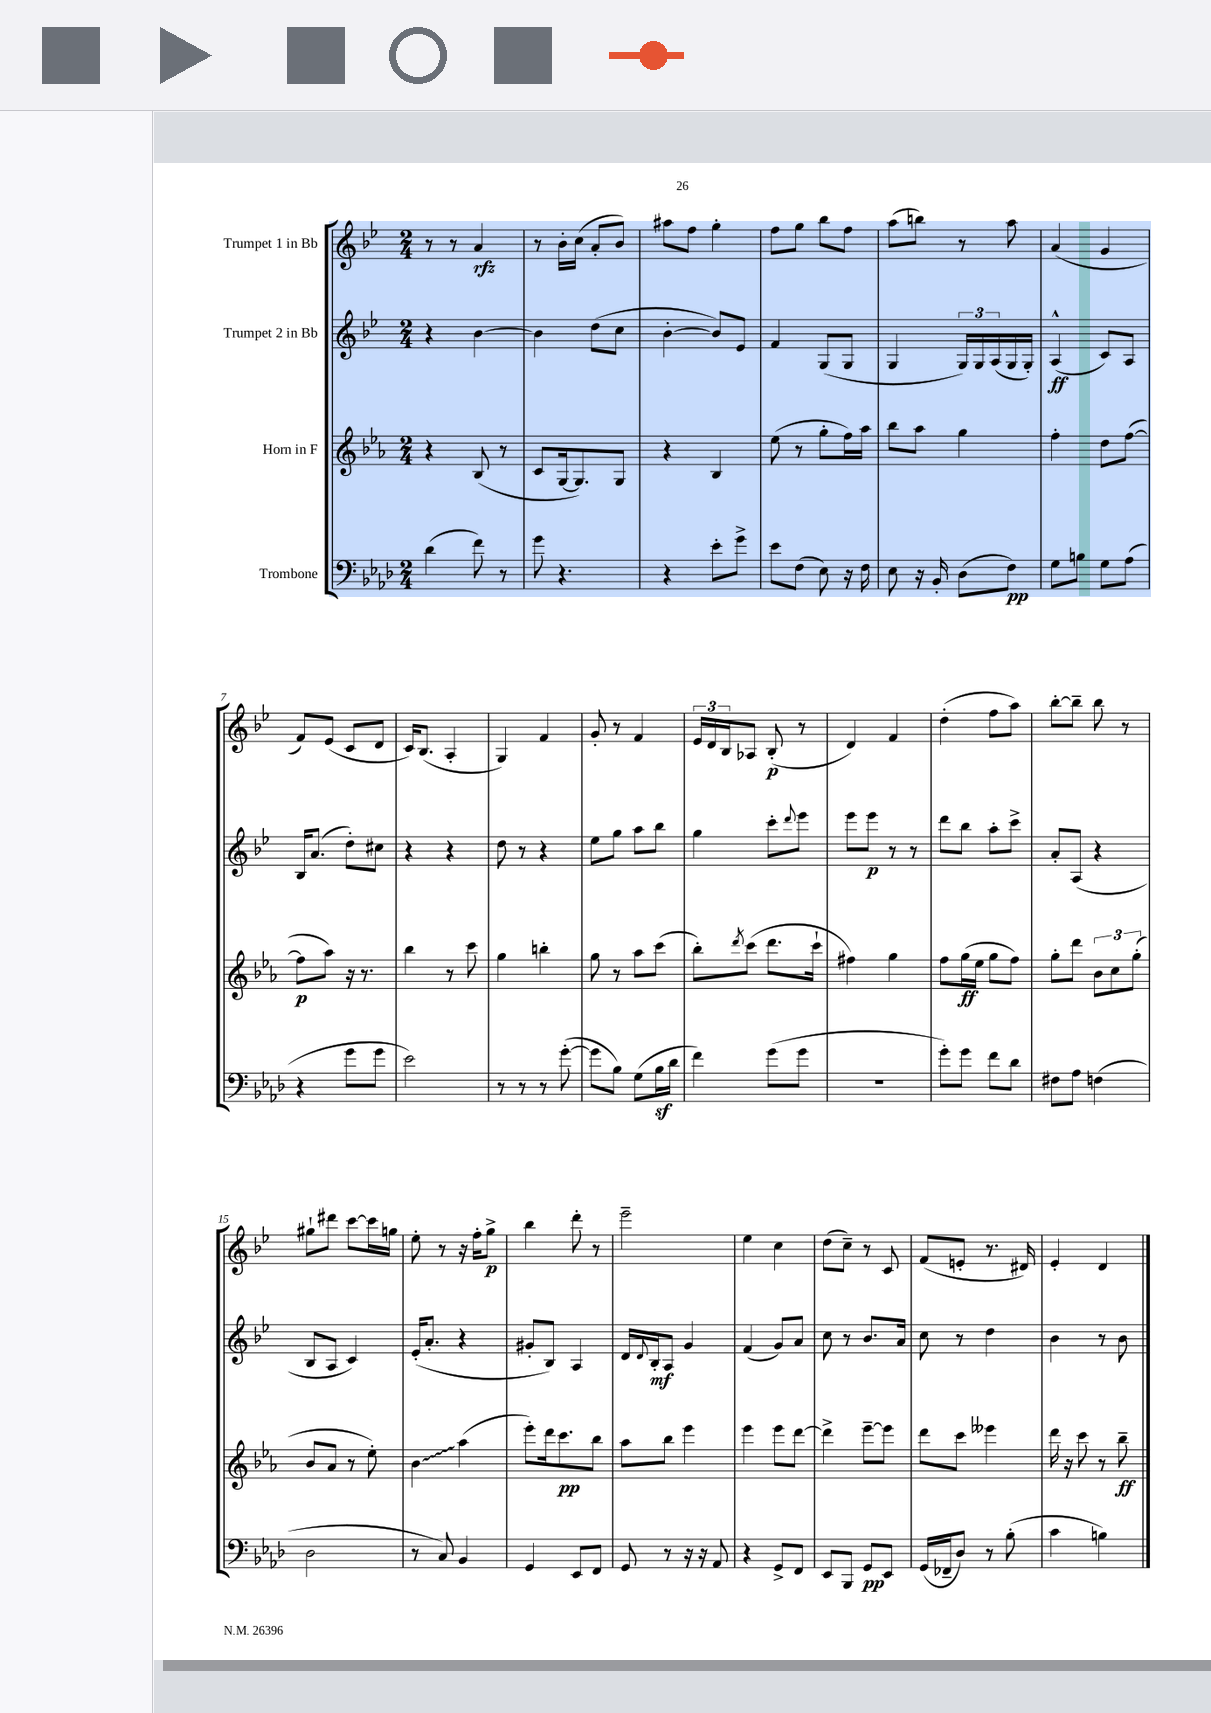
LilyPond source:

<<
\new StaffGroup <<
\new Staff = "s0" \with { instrumentName = "Trumpet 1 in Bb" } {
    \clef treble \key bes \major \numericTimeSignature \time 2/4
    r8 r8 a'4\rfz |
    r8 bes'16-. c''16( a'8-. bes'8) |
    ais''8 f''8 g''4-. |
    f''8 g''8 bes''8 f''8 |
    a''8( b''8) r8 a''8 |
    a'4( g'4 |
    f'8) ees'8( c'8 d'8 |
    c'16) bes8.( a4-. |
    g4) f'4 |
    g'8-. r8 f'4 |
    \tuplet 3/2 { ees'16 d'16 bes16 } aes8 bes8-.\p( r8 |
    d'4) f'4 |
    d''4-.( f''8 a''8) |
    bes''8~-. bes''8-- bes''8 r8 |
    gis''8-! dis'''8 c'''8~ c'''16 g''16 |
    ees''8-. r8 r16 f''16-. g''8->\p |
    bes''4 d'''8-. r8 |
    ees'''2-- |
    ees''4 c''4 |
    d''8( c''8--) r8 c'8 |
    f'8( e'8-. r8. dis'16) |
    ees'4-. d'4 \bar "|." |
}
\new Staff = "s1" \with { instrumentName = "Trumpet 2 in Bb" } {
    \clef treble \key bes \major \numericTimeSignature \time 2/4
    r4 bes'4~ |
    bes'4 d''8( c''8 |
    bes'4~-. bes'8) ees'8 |
    f'4 g8( g8 |
    g4 \tuplet 3/2 { g16) g16 a16( } g16 g16-.) |
    a4-^\ff( c'8) a8 |
    bes16 a'8.( d''8-.) cis''8 |
    r4 r4 |
    d''8 r8 r4 |
    ees''8 g''8 a''8 bes''8 |
    g''4 c'''8-. \appoggiatura { d'''8 } ees'''8 |
    ees'''8 ees'''8\p r8 r8 |
    d'''8 bes''8 a''8-. c'''8-> |
    a'8-. a8( r4 |
    bes8 a8 c'4) |
    ees'16-.( a'8.-. r4 |
    gis'8-. bes8) a4 |
    d'16 \appoggiatura { d'8 } bes16-.\mf a8 g'4 |
    f'4( g'8) a'8 |
    c''8 r8 bes'8. a'16 |
    c''8 r8 d''4 |
    bes'4 r8 bes'8 \bar "|." |
}
\new Staff = "s2" \with { instrumentName = "Horn in F" } {
    \clef treble \key ees \major \numericTimeSignature \time 2/4
    r4 bes8( r8 |
    c'8 g16~ g8.) g8 |
    r4 bes4 |
    ees''8( r8 g''8-. f''16) aes''16 |
    bes''8 aes''8 g''4 |
    f''4-. d''8 f''8~( |
    f''8\p aes''8) r16 r8. |
    bes''4 r8 c'''8 |
    g''4 b''4-. |
    g''8 r8 aes''8 c'''8( |
    bes''8-.) \acciaccatura { d'''8 } c'''8( d'''8. c'''16-! |
    fis''4) g''4 |
    f''8 g''16\ff( ees''16 g''8 f''8) |
    g''8-. d'''8 \tuplet 3/2 { bes'8 c''8 g''8-.( } |
    bes'8 aes'8 r8 ees''8-.) |
    \once \override Glissando.style = #'zigzag bes'4\glissando aes''4( |
    ees'''8-.) d'''16 c'''8.\pp bes''8 |
    aes''8 bes''8 ees'''4 |
    ees'''4 ees'''8 d'''8~ |
    d'''4-> ees'''8~-- ees'''8 |
    d'''8 c'''8 eeses'''4 |
    d'''16 r16 c'''8 r8 bes''8--\ff \bar "|." |
}
\new Staff = "s3" \with { instrumentName = "Trombone" } {
    \clef bass \key aes \major \numericTimeSignature \time 2/4
    des'4( f'8) r8 |
    g'8 r4. |
    r4 ees'8-. g'8-> |
    ees'8 f8( ees8) r16 f16 |
    ees8 r16 bes,16-. des8( f8\pp) |
    g8 b8 g8 aes8( |
    r4 g'8 g'8 |
    ees'2) |
    r8 r8 r8 g'8~-.( |
    g'8 bes8) g8( bes16\sf des'16 |
    f'4) g'8( g'8 |
    r2 |
    g'8-.) g'8 f'8 des'8 |
    fis8 aes8 f4( |
    des2 |
    r8 c8) bes,4 |
    g,4 ees,8 f,8 |
    g,8 r8 r16 r16 aes,8 |
    r4 g,8-> f,8 |
    ees,8 bes,,8 g,8\pp ees,8 |
    g,16( fes,16-- des8) r8 bes8-.( |
    c'4 b4) \bar "|." |
}
>>
>>
